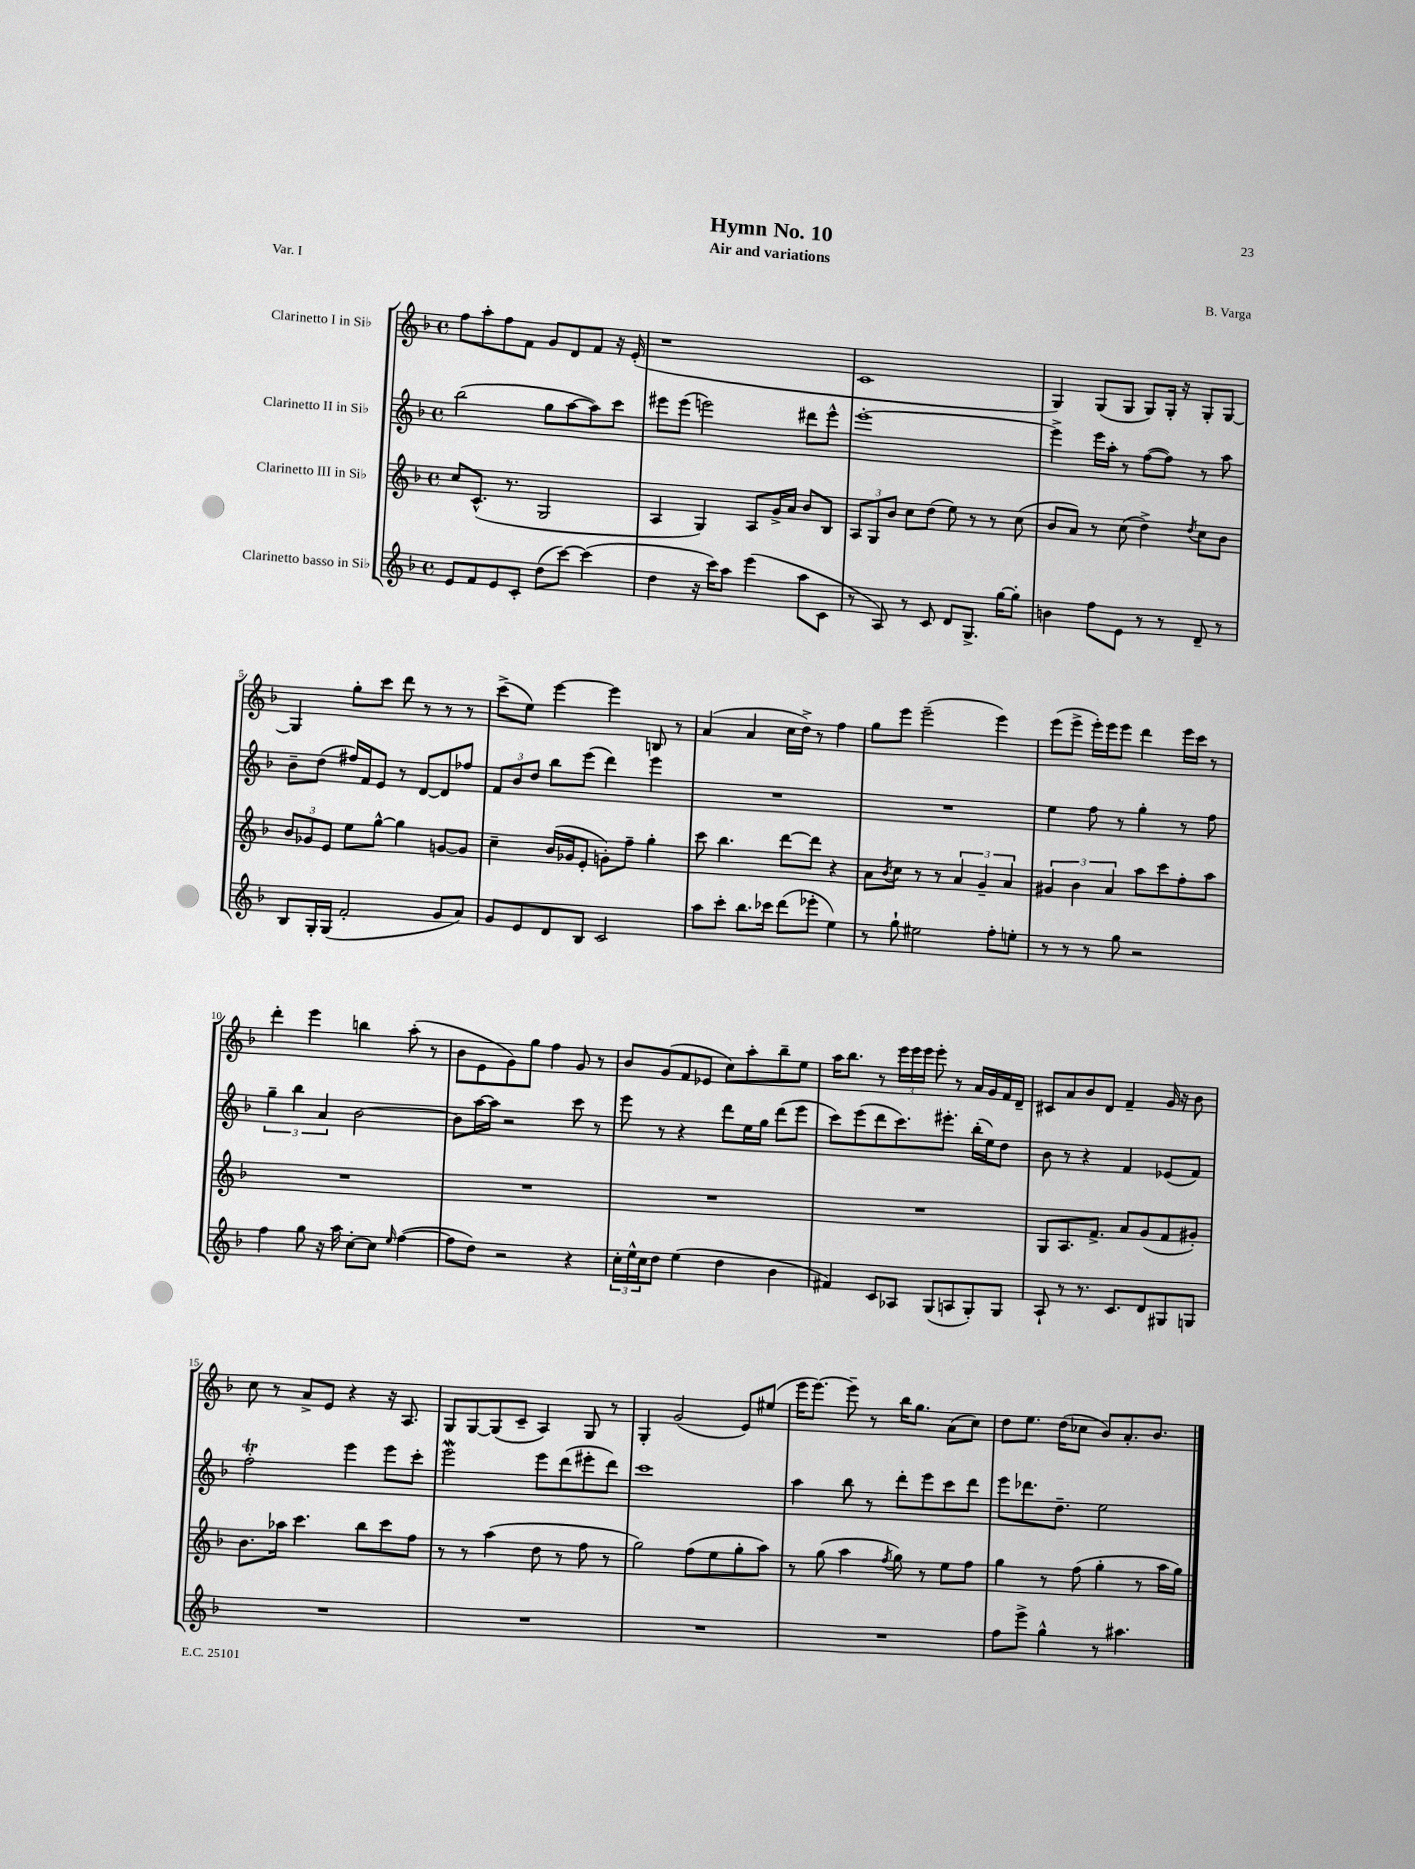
\header { title = "Hymn No. 10" composer = "B. Varga" subtitle = "Air and variations" piece = "Var. I" }
<<
\new StaffGroup <<
\new Staff = "s0" \with { instrumentName = "Clarinetto I in Sib" } {
    \clef treble \key f \major \defaultTimeSignature \time 4/4
    f''8 a''8-. f''8 f'8 g'8 d'8 f'8 r16 e'16-.( |
    r1 |
    c'1 |
    g4) g8( g8 g8) g16-. r16 g8-. g8~ |
    g4 g''8-. c'''8 d'''8 r8 r8 r8 |
    c'''8->( e''8) e'''4~ e'''4 b8 r8 |
    a'4( a'4 c''16 d''16->) r8 f''4 |
    g''8 e'''8 e'''2--( e'''4) |
    e'''8( e'''8-> e'''16-.) e'''16 e'''8 d'''4 e'''16 c'''16 r8 |
    d'''4-. e'''4 b''4 a''8-.( r8 |
    bes'8 e'8 g'8) g''8 f''4 g'8 r8 |
    bes'8 g'8( f'8 ees'8 c''8) a''8-. bes''8-- e''8 |
    a''16 bes''8. r8 \tuplet 3/2 { e'''16 e'''16 e'''16 } e'''8-. r8 a'16 g'16 f'16 d'16-- |
    cis'8 a'8 bes'8 d'8 f'4-- g'16 r16 bes'8 |
    c''8 r8 a'8-> e'8 r4 r16 a8. |
    g8 g8~ g8( c'8-- a4) g8 r8 |
    g4-. g'2( e'8) eis''8( |
    e'''16 e'''8.~) e'''8-- r8 bes''16 g''8. a'8( c''8) |
    d''8 e''8. d''16( ces''8 bes'8) a'8.-. bes'8. \bar "|." |
}
\new Staff = "s1" \with { instrumentName = "Clarinetto II in Sib" } {
    \clef treble \key f \major \defaultTimeSignature \time 4/4
    bes''2( g''8 a''8~ a''8) c'''8 |
    eis'''8 eis'''8( e'''2) dis'''8 e'''8-^ |
    e'''1~-. |
    e'''4-> e'''16 a''16-. r8 f''8~( f''8) r8 a''8 |
    bes'8-- d''8( fis''16) f'16 e'8 r8 d'8~ d'8 fes''8 |
    \tuplet 3/2 { f'8 bes'8 d''8 } bes''8 e'''8( d'''4) e'''4 |
    R1 |
    R1 |
    e''4 f''8 r8 g''4-. r8 f''8 |
    \tuplet 3/2 { g''4-- bes''4 a'4 } bes'2~ |
    bes'8 a''16~ a''16 r2 c'''8 r8 |
    e'''8 r8 r4 d'''8 e''16 g''16 d'''8( e'''8 |
    c'''8) e'''8( d'''8 c'''8.) eis'''8.-. bes''16-.( e''16) d''8 |
    bes'8 r8 r4 f'4 ees'8( f'8) |
    f''2-.\trill e'''4 e'''8 c'''8-. |
    e'''2\mordent e'''8 d'''8( eis'''8-. d'''8) |
    c'''1 |
    a''4 bes''8 r8 d'''8-. e'''8 c'''8 d'''8 |
    e'''8 des'''8. d''8.-- e''2 \bar "|." |
}
\new Staff = "s2" \with { instrumentName = "Clarinetto III in Sib" } {
    \clef treble \key f \major \defaultTimeSignature \time 4/4
    c''8 c'8.-^( r8. g2 |
    a4 g4) a8 g'16-> a'16 bes'8 bes8 |
    \tuplet 3/2 { a8 g8 bes'8 } c''8 d''8( e''8) r8 r8 c''8( |
    bes'8 a'8) r8 c''8( d''4->) \acciaccatura { d''8 } c''8 bes'8 |
    \tuplet 3/2 { bes'8 ges'8 e'8 } e''8 g''8~-^ g''4 g'8~ g'8 |
    c''4-- bes'16( ges'16 e'8-. g'8-.) f''8-- g''4-. |
    c'''8 bes''4. d'''8~ d'''8 r4 |
    a'8 \acciaccatura { bes'8 } c''8 r8 r8 \tuplet 3/2 { a'4 g'4-- a'4 } |
    \tuplet 3/2 { gis'4 bes'4 a'4 } a''8 c'''8 f''8-. a''8 |
    R1 |
    R1 |
    R1 |
    R1 |
    g8 a8. f'8.-> a'8 g'8( f'8 gis'8-.) |
    bes'8. aes''16 c'''4. bes''8 c'''8 f''8 |
    r8 r8 a''4( d''8 r8 f''8 r8 |
    g''2) f''8( e''8 g''8-. a''8) |
    r8 g''8( a''4 \acciaccatura { f''8 } g''8) r8 e''8 f''8 |
    g''4 r8 f''8( g''4-. r8 a''16 g''16) \bar "|." |
}
\new Staff = "s3" \with { instrumentName = "Clarinetto basso in Sib" } {
    \clef treble \key f \major \defaultTimeSignature \time 4/4
    e'8 f'8 e'8 c'8-. d''8( c'''8~) c'''4( |
    d''4 r16 c'''16) a''8 e'''4( a''8 c'8 |
    r8 a8) r8 c'8 d'8 g8.-> g''16~ g''8-. |
    b'4 f''8 e'8 r8 r8 d'8-- r8 |
    bes8 g16-. g16( f'2-. g'8 a'8) |
    g'8 e'8 d'8 bes8 c'2 |
    a''8 c'''8-. bes''8. ces'''16 d'''8( ees'''8-. e''4) |
    r8 g''8-! eis''2 f''8-. e''8-. |
    r8 r8 r8 g''8 r2 |
    f''4 g''8 r16 a''16 c''8~-. c''8 \grace { e''16 } f''4~( |
    f''8 d''8) r2 r4 |
    \tuplet 3/2 { c''16-. e''16-^ c''16 } d''8 e''4( d''4 bes'4 |
    fis'4) c'8 aes8 g8( a8 g8-.) g8 |
    a8-! r8 r8. c'8. d'8 gis8 g8 |
    R1 |
    R1 |
    R1 |
    R1 |
    f''8 e'''8-> g''4-^ r8 ais''4. \bar "|." |
}
>>
>>
